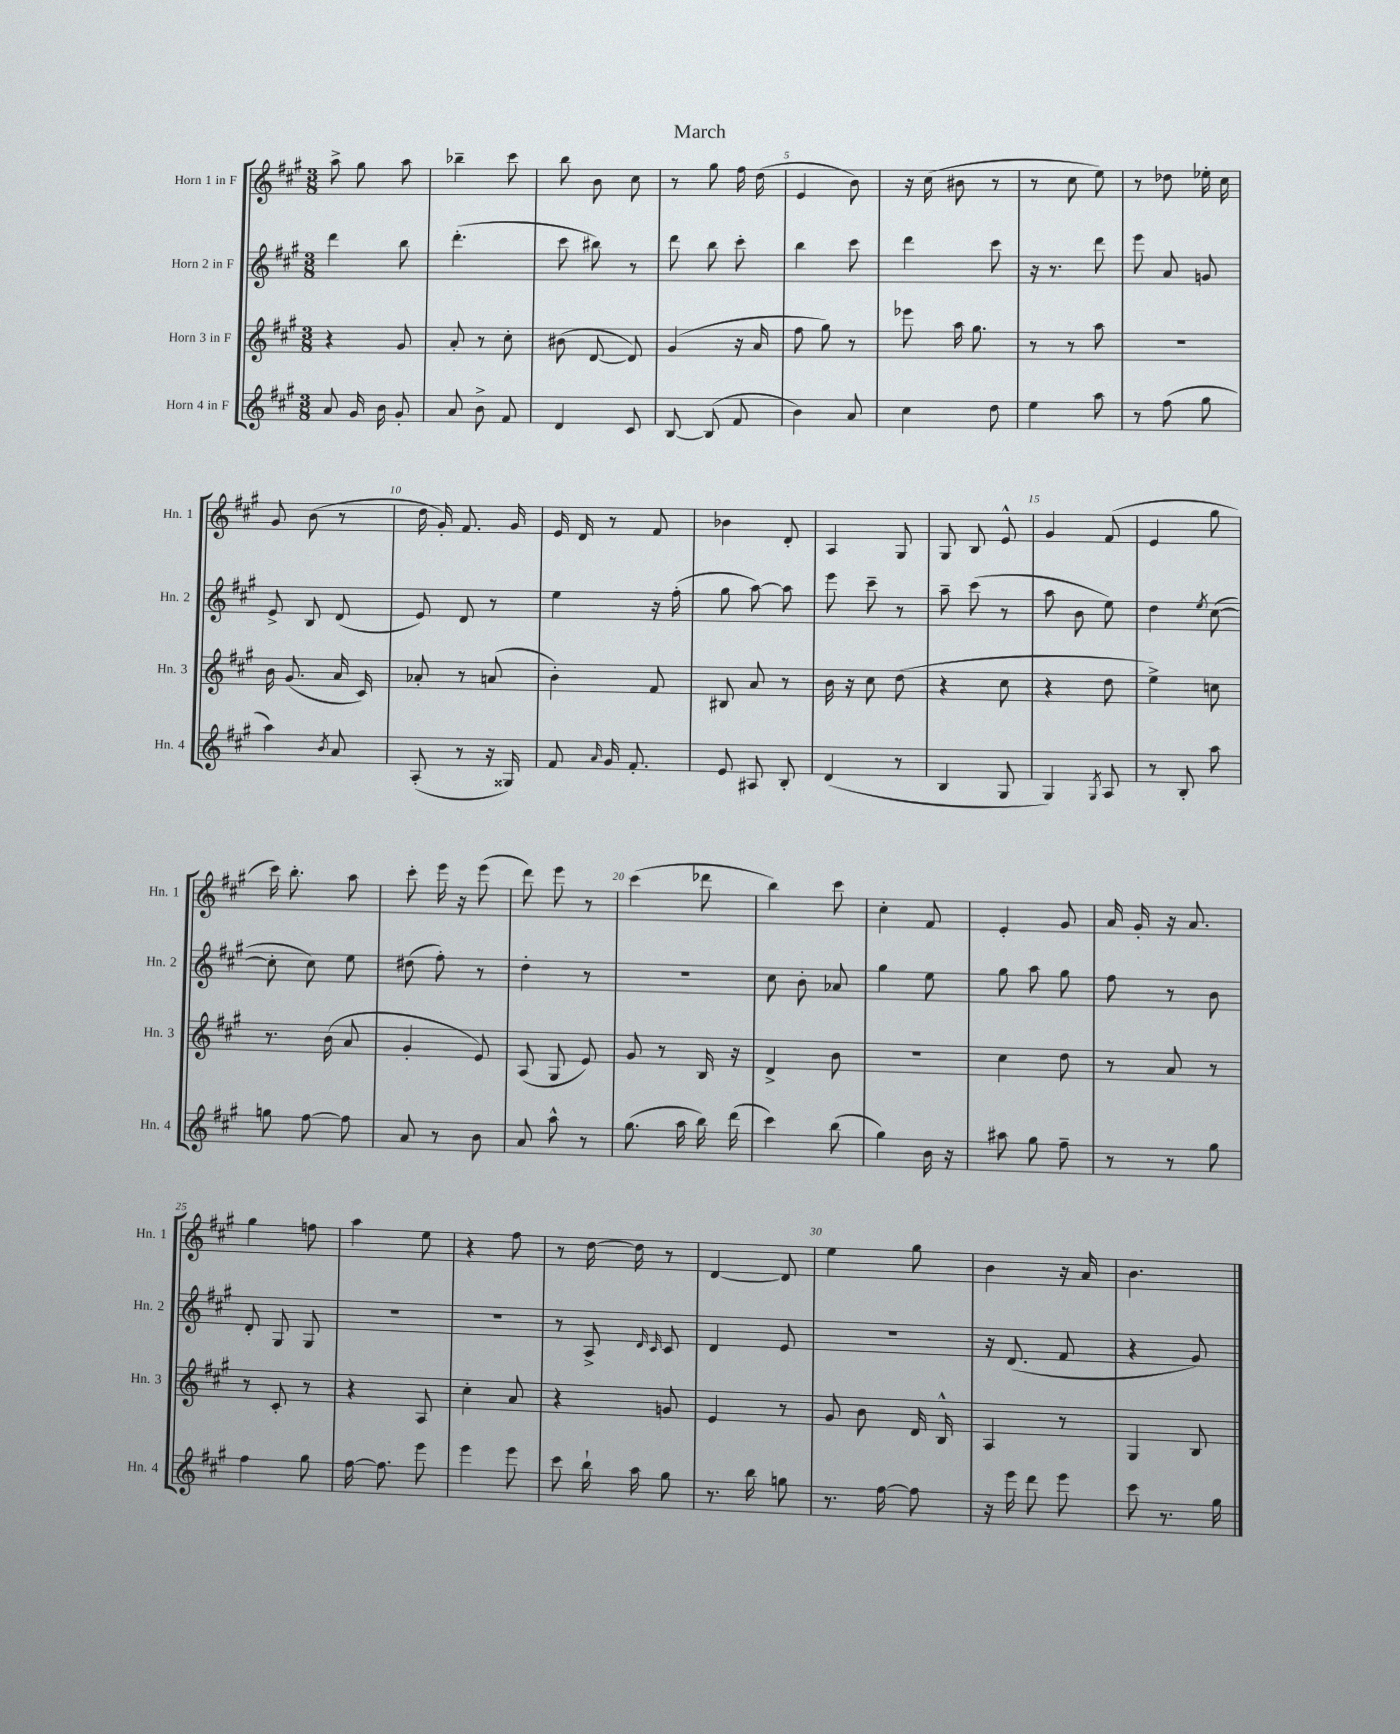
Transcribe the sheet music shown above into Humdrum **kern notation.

**kern	**kern	**kern	**kern
*staff4	*staff3	*staff2	*staff1
*clefG2	*clefG2	*clefG2	*clefG2
*k[f#c#g#]	*k[f#c#g#]	*k[f#c#g#]	*k[f#c#g#]
*M3/8	*M3/8	*M3/8	*M3/8
8a	4r	4ddd	8aa^
16g#	.	.	8gg#
16b	.	.	.
8g#'	8g#	8bb	8aa
=	=	=	=
8a	8a'	(4.ddd'	4bb-~
8b^	8r	.	.
8f#	8cc#'	.	8ccc#
=	=	=	=
4d	(8b#	8ccc#	8bb
.	[8d	8bb#)	8b
8c#	8d])	8r	8cc#
=	=	=	=
[8B	(4g#	8ddd	8r
(8B]	.	8bb	8gg#
8f#	16r	8ccc#'	16ff#
.	16a	.	(16dd
=	=	=	=
4b)	8ff#	4bb	4e
.	8gg#)	.	.
8a	8r	8ccc#	8b)
=	=	=	=
4cc#	8eee-	4ddd	16r
.	.	.	(16cc#
.	16aa	.	8b#
.	8.gg#	.	.
8dd	.	8ccc#	8r
=	=	=	=
4ee	8r	16r	8r
.	.	8.r	.
.	8r	.	8cc#
8aa	8aa	8ddd	8ee)
=	=	=	=
8r	4.r	8eee	8r
(8ff#	.	8a	8dd-
8gg#	.	8g	16ee-'
.	.	.	16cc#
=	=	=	=
4aa)	16b	8e^	8g#
.	(8.g#	.	.
.	.	8B	(8b
8qb	.	.	.
8a	16a	(8d	8r
.	16c#)	.	.
=	=	=	=
(8A'	8a-'	8e)	16dd
.	.	.	16g#')
8r	8r	8d	8.f#
16r	(8a	8r	.
16G##)	.	.	16g#
=	=	=	=
8f#	4b')	4ee	16e
.	.	.	16d
16qqa	.	.	.
16g#	.	.	8r
8.f#'	.	.	.
.	8f#	16r	8f#
.	.	(16ff#'	.
=	=	=	=
8e	8B#	8gg#	4b-
8A#	8a	[8aa)	.
8B'	8r	8aa]	8d'
=	=	=	=
(4d	16b	8eee	4A
.	16r	.	.
.	8cc#	8ccc#~	.
8r	(8dd	8r	8G#
=	=	=	=
4B	4r	8aa~	8G#
.	.	(8ccc#	8B
8G#	8cc#	8r	8e^^
=	=	=	=
4G#)	4r	8aa	4g#
.	.	8b	.
8qG#	.	.	.
8A	8dd	8ee)	(8f#
=	=	=	=
8r	4ee^)	4dd	4e
8B'	.	.	.
.	.	8qee	.
8aa	8cc	([8cc#	8gg#
=	=	=	=
8gg	8.r	8cc#']	16ccc#)
.	.	.	8.bb'
[8ff#	.	8cc#)	.
.	(16b	.	.
8ff#]	8a	8ee	8aa
=	=	=	=
8a	4g#'	(8dd#	8ccc#'
8r	.	8ff#')	16eee
.	.	.	16r
8b	8e)	8r	(8eee
=	=	=	=
8a	(8A	4dd'	8ddd)
8aa^^	8G#	.	8eee
8r	8e)	8r	8r
=	=	=	=
(8.gg#	8g#	4.r	(4ccc#
.	8r	.	.
16aa	.	.	.
16bb)	16B	.	8ddd-
(16ddd	16r	.	.
=	=	=	=
4ccc#)	4d^	8cc#	4bb)
.	.	8b'	.
(8bb	8b	8a-	8ccc#
=	=	=	=
4gg#)	4.r	4gg#	4cc#'
16b	.	8ee	8f#
16r	.	.	.
=	=	=	=
8aa#	4cc#	8gg#	4e'
8gg#	.	8aa	.
8ff#~	8dd	8gg#	8g#
=	=	=	=
8r	8r	8ff#	16a
.	.	.	16g#'
8r	8a	8r	16r
.	.	.	8.a
8gg#	8r	8b	.
=	=	=	=
4ff#	8r	8d'	4gg#
.	8c#'	8G#	.
8gg#	8r	8G#	8ff
=	=	=	=
[16ff#	4r	4.r	4aa
8.ff#]	.	.	.
8eee	8A	.	8ee
=	=	=	=
4eee	4cc#'	4.r	4r
8eee	8a	.	8ff#
=	=	=	=
8ccc#	4r	8r	8r
16bb`	.	8A^	[16dd
16aa	.	.	16dd]
.	.	16qqd	.
.	.	16qqc#	.
8gg#	8g	8c#	8r
=	=	=	=
8.r	4e	4d	[4d
16bb	.	.	.
8gg	8r	8e	8d]
=	=	=	=
8.r	8g#	4.r	4ee
.	8b	.	.
[16ff#	.	.	.
8ff#]	16d	.	8gg#
.	16B^^	.	.
=	=	=	=
16r	4A	16r	4b
16eee	.	(8.d	.
8ddd	.	.	.
8eee	8r	8f#	16r
.	.	.	16a
=	=	=	=
8ccc#	4G#	4r	4.b
8.r	.	.	.
.	8B	8g#)	.
16gg#	.	.	.
==	==	==	==
*-	*-	*-	*-
